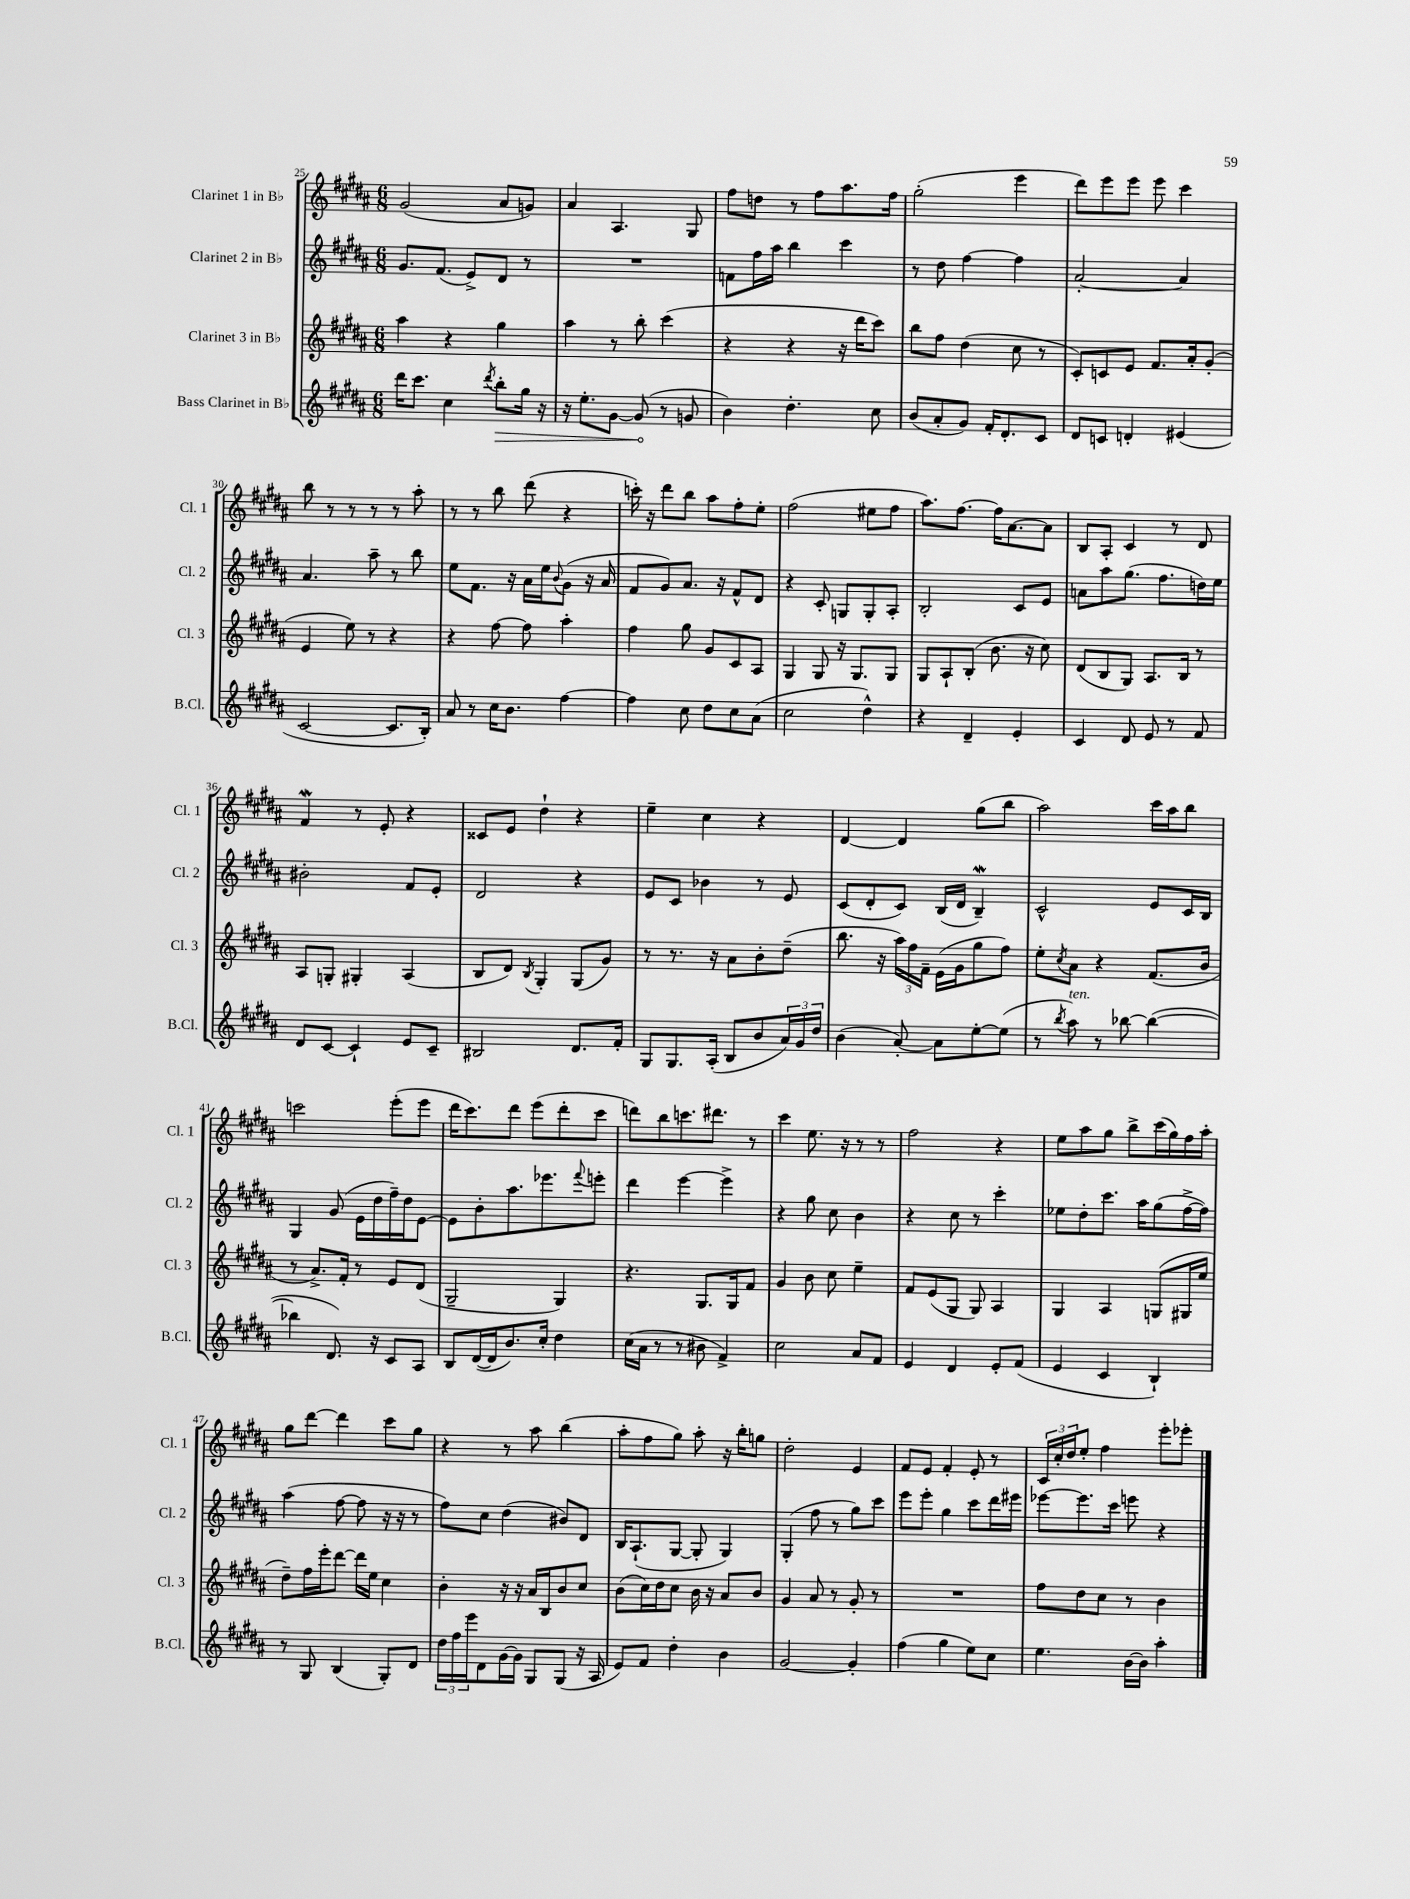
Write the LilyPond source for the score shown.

<<
\new StaffGroup <<
\new Staff = "s0" \with { instrumentName = "Clarinet 1 in Bb" shortInstrumentName = "Cl. 1" } {
    \clef treble \key b \major \numericTimeSignature \time 6/8
    gis'2( ais'8 g'8) |
    ais'4 ais4. gis8 |
    fis''8 d''8 r8 fis''8 ais''8. fis''16 |
    gis''2-.( e'''4 |
    dis'''8) e'''8 e'''8 e'''8 cis'''4 |
    b''8 r8 r8 r8 r8 ais''8-. |
    r8 r8 b''8 dis'''8( r4 |
    c'''16-.) r16 dis'''8 b''8 ais''8 fis''8-. e''8-. |
    fis''2( eis''8 fis''8 |
    ais''8.) fis''8.~ fis''16 ais'8.~ ais'8 |
    b8 ais8-. cis'4 r8 dis'8 |
    fis'4\mordent r8 e'8-. r4 |
    cisis'8 e'8 dis''4-! r4 |
    e''4-- cis''4 r4 |
    dis'4~ dis'4 gis''8( b''8 |
    ais''2) cis'''16 ais''16 b''8 |
    c'''2 e'''8-.( e'''8 |
    dis'''16 cis'''8.) dis'''8 e'''8( dis'''8-. cis'''8 |
    d'''8) b''8 c'''8. dis'''8. r8 |
    cis'''4 e''8. r16 r8 r8 |
    fis''2 r4 |
    e''8 ais''8 gis''8 b''8-> cis'''16( gis''16) fis''16 ais''16-. |
    gis''8 dis'''8~ dis'''4 cis'''8 gis''8 |
    r4 r8 ais''8 b''4( |
    ais''8-. fis''8 gis''8) ais''8-. r16 b''16-. g''8 |
    dis''2-. e'4 |
    fis'8 e'8 fis'4-. e'8-. r8 |
    \tuplet 3/2 { cis'16 cis''16-. dis''16 } e''8-. fis''4 e'''8-. ees'''8-. \bar "|." |
}
\new Staff = "s1" \with { instrumentName = "Clarinet 2 in Bb" shortInstrumentName = "Cl. 2" } {
    \clef treble \key b \major \numericTimeSignature \time 6/8
    gis'8. fis'8.( e'8->) dis'8 r8 |
    R2. |
    f'8 fis''16 ais''16 b''4 cis'''4 |
    r8 dis''8 fis''4~ fis''4 |
    ais'2~-. ais'4 |
    ais'4. ais''8-- r8 b''8 |
    e''8 fis'8. r16 ais'16 e''16 \appoggiatura { b'8 } gis'8( r16 ais'16 |
    fis'8 gis'8) ais'8. r16 fis'8-^ dis'8 |
    r4 cis'8-. g8 g8-. ais8-. |
    b2-. cis'8 e'8 |
    a'8 ais''8 gis''8.( fis''8. d''16) e''16 |
    bis'2-. fis'8 e'8-. |
    dis'2 r4 |
    e'8 cis'8 bes'4 r8 e'8 |
    cis'8( dis'8-. cis'8) b16( dis'16 b4--\mordent) |
    cis'2-^ e'8 cis'16 b16 |
    gis4 gis'8( e'16 dis''16 fis''16--) dis''16 e'8~ |
    e'8 b'8-. ais''8. ees'''8. \appoggiatura { fis'''8 } e'''8-. |
    dis'''4 e'''4~ e'''4-> |
    r4 gis''8 cis''8 b'4 |
    r4 cis''8 r8 cis'''4-. |
    ees''8 dis''8-. cis'''8. ais''16 gis''8( fis''16~-> fis''16) |
    ais''4( fis''8~ fis''8 r16 r16 r8 |
    fis''8) cis''8 dis''4( bis'8) dis'8 |
    b16 ais8.-!( gis8~ gis8-. gis4) |
    gis4-.( fis''8 r8 gis''8) cis'''8 |
    e'''8 e'''8-. gis''4 cis'''8 dis'''16 eis'''16 |
    ees'''8~ ees'''8. cis'''16 e'''8 r4 \bar "|." |
}
\new Staff = "s2" \with { instrumentName = "Clarinet 3 in Bb" shortInstrumentName = "Cl. 3" } {
    \clef treble \key b \major \numericTimeSignature \time 6/8
    ais''4 r4 gis''4 |
    ais''4 r8 b''8-. cis'''4( |
    r4 r4 r16 dis'''16 cis'''8) |
    b''8 fis''8 dis''4( cis''8 r8 |
    cis'8-.) c'8 e'8 fis'8. ais'16-. gis'8-.( |
    e'4 e''8) r8 r4 |
    r4 fis''8~ fis''8 ais''4-. |
    fis''4 gis''8 gis'8 cis'8 ais8 |
    gis4 gis8 r16 gis8. gis8 |
    gis8 ais8-! b8-.( b'8. r16 cis''8) |
    dis'8( b8 gis8) ais8. b16 r8 |
    ais8 g8-. gis4-. ais4( |
    b8 dis'8) \acciaccatura { b8 } gis4-. gis8( gis'8) |
    r8 r8. r16 ais'8 b'8-. dis''8--( |
    b''8. r16 \tuplet 3/2 { ais''16) fis''16 fis'16-- } e'16( gis'16 gis''8 fis''8) |
    e''8-. \acciaccatura { cis''8 } ais'8 r4 fis'8.( b'16 |
    r8 ais'8.->) fis'16-. r8 e'8 dis'8( |
    gis2-- gis4) |
    r4. gis8. gis16 fis'8 |
    gis'4 b'8 cis''8 e''4-- |
    fis'8 e'8( gis8 gis8) ais4 |
    gis4 ais4 g8( gis16 e''16 |
    dis''8--) fis''16 e'''16-. dis'''8~ dis'''16 e''16 cis''4 |
    b'4-. r16 r16 ais'16 b16 b'8 cis''8 |
    b'8( cis''16) dis''16 cis''8 b'16 r16 ais'8 b'8 |
    gis'4 ais'8 r8 gis'8-. r8 |
    R2. |
    fis''8 dis''8 cis''8 r8 b'4 \bar "|." |
}
\new Staff = "s3" \with { instrumentName = "Bass Clarinet in Bb" shortInstrumentName = "B.Cl." } {
    \clef treble \key b \major \numericTimeSignature \time 6/8
    dis'''16 cis'''8. cis''4 \acciaccatura { dis'''8 } \once \override Hairpin.circled-tip = ##t b''8-.\> gis''16 r16 |
    r16 e''8.-. gis'8~ gis'8\!( r8 g'8 |
    b'4) dis''4.-. cis''8 |
    b'8( ais'8-. gis'8) fis'16-. dis'8.-. cis'8 |
    dis'8 c'8 d'4-. eis'4( |
    cis'2~ cis'8. b16-.) |
    ais'8 r8 cis''16 b'8. fis''4~ |
    fis''4 cis''8 dis''8 cis''8 ais'8( |
    cis''2 dis''4-^) |
    r4 dis'4-- e'4-. |
    cis'4 dis'8 e'8 r8 fis'8 |
    dis'8 cis'8~ cis'4-! e'8 cis'8-- |
    bis2 dis'8. fis'16-. |
    gis8 gis8. ais16-.( b8 b'8 \tuplet 3/2 { ais'16) gis'16 dis''16 } |
    b'4( ais'8~-.) ais'8 e''8~-. e''8( |
    r8 \acciaccatura { b''8 } ais''8^\markup { \italic "ten." }) r8 bes''8~ bes''4~( |
    bes''4 dis'8.) r16 cis'8 ais8 |
    b8 dis'16~( dis'16 b'8.) cis''16-. dis''4 |
    cis''16( ais'16 r8 r8 bis'8 fis'4->) |
    cis''2 ais'8 fis'8 |
    e'4 dis'4 e'8-. fis'8( |
    e'4 cis'4 b4-!) |
    r8 gis8 b4( gis8-.) dis'8 |
    \tuplet 3/2 { dis''16 fis''16 e'''16 } dis'8 gis'16~ gis'16 gis8 gis8( r16 ais16 |
    e'8) fis'8 dis''4-. b'4 |
    gis'2~ gis'4-. |
    fis''4( gis''4 e''8) cis''8 |
    e''4. b'16~ b'16 ais''4-. \bar "|." |
}
>>
>>
\layout { \context { \Score currentBarNumber = #25 } }
